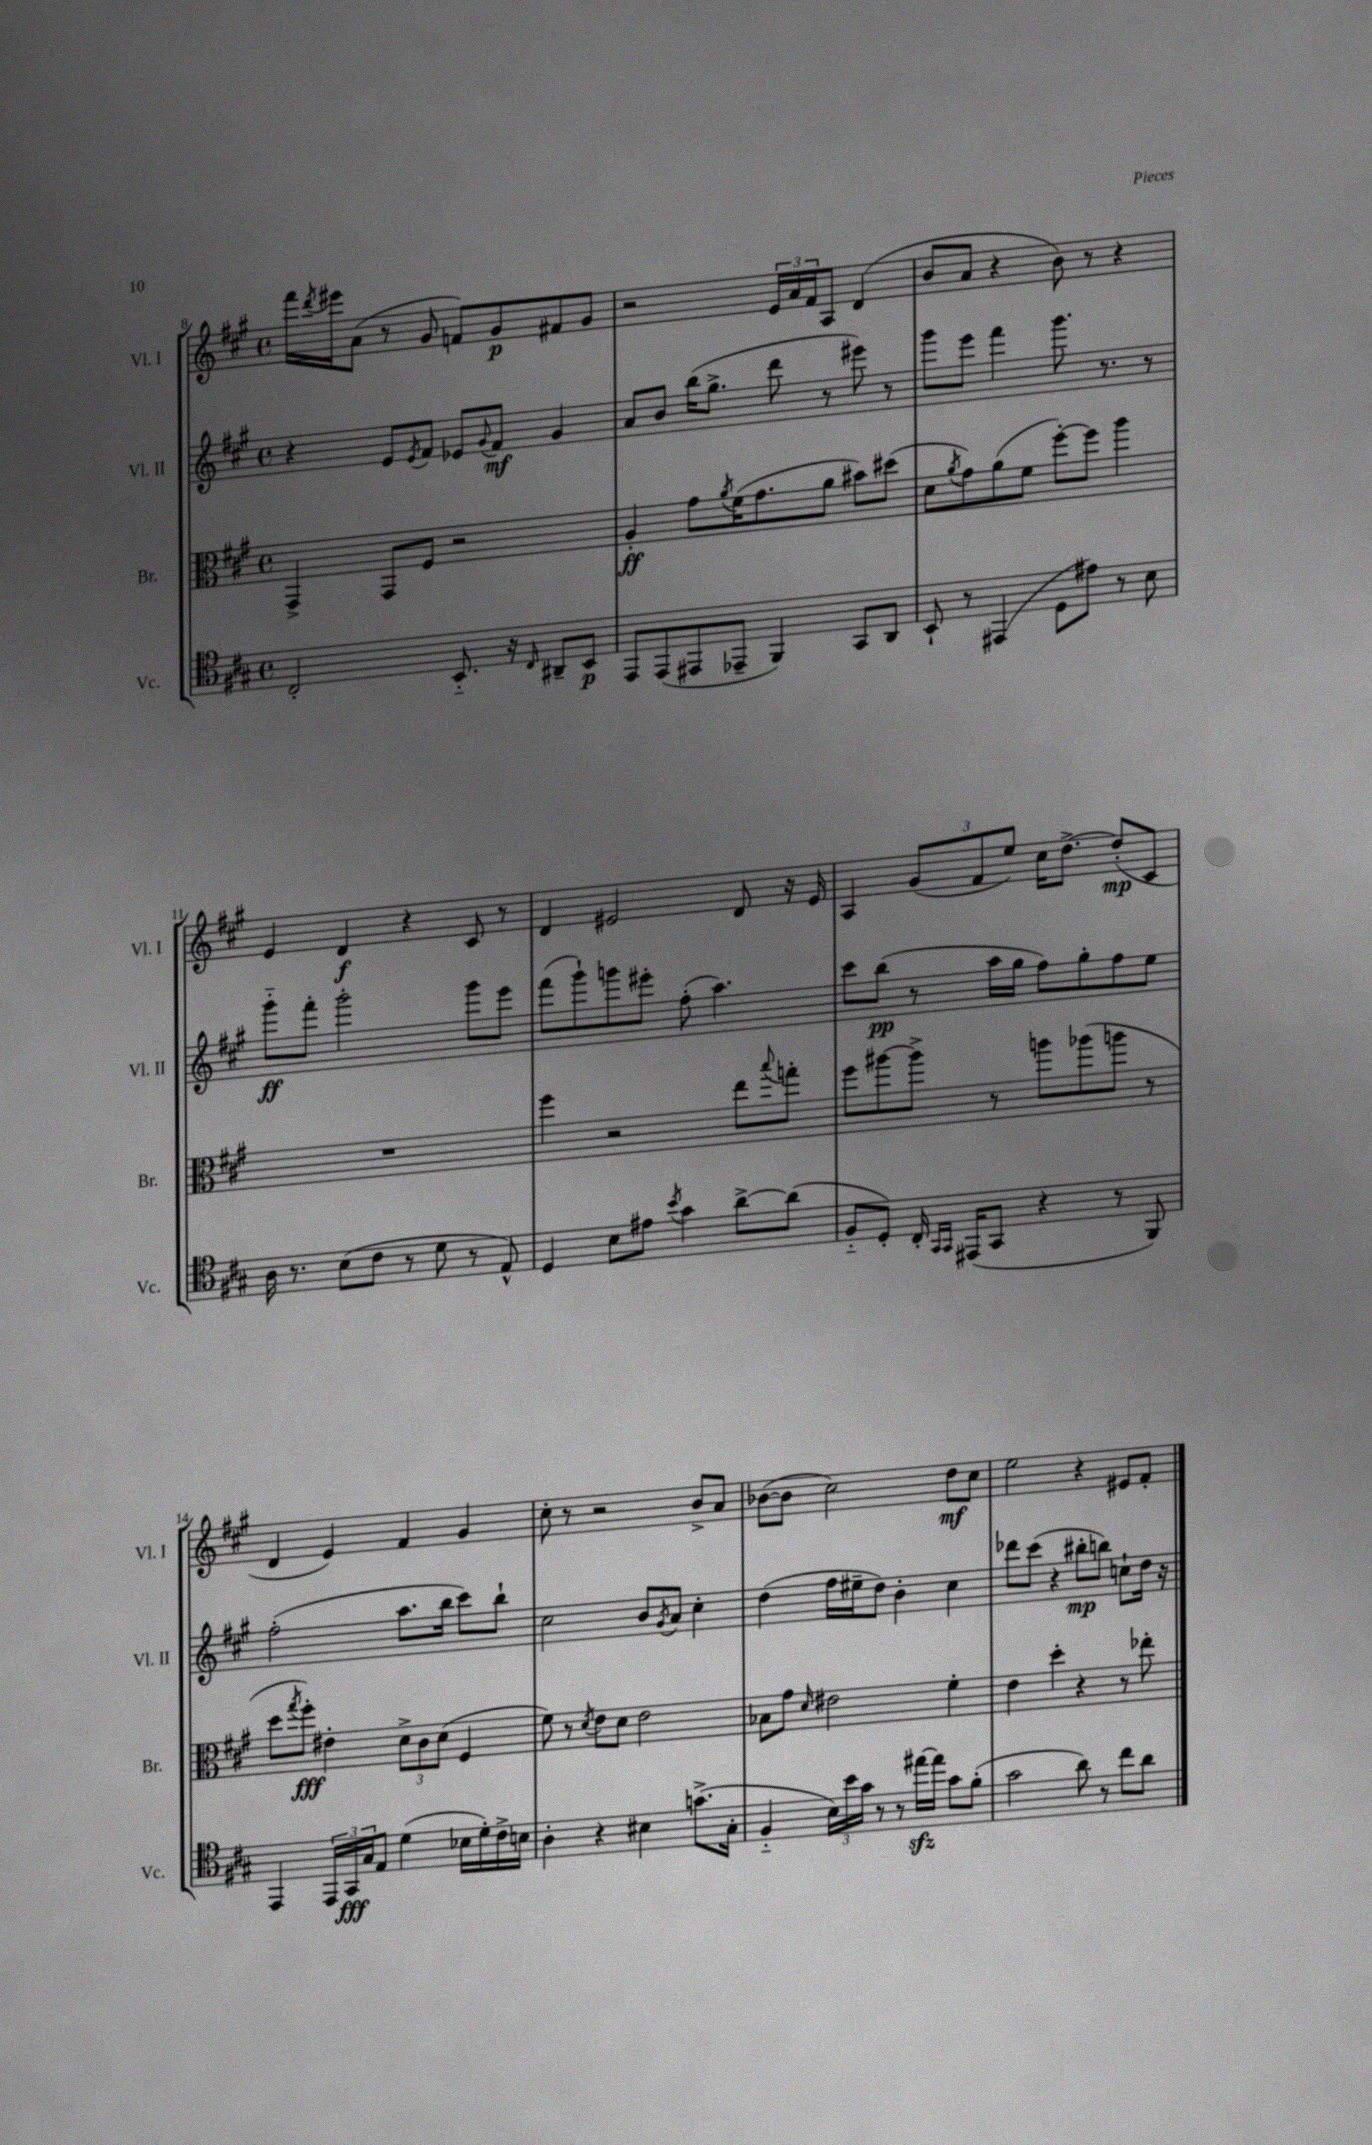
<<
\new StaffGroup <<
\new Staff = "s0" \with { instrumentName = "Vl. I" shortInstrumentName = "Vl. I" } {
    \clef treble \key a \major \defaultTimeSignature \time 4/4
    fis'''16 \acciaccatura { d'''8 } eis'''16 a'8( r8 gis'8 f'8) gis'8\p fis'8 gis'8 |
    r2 \tuplet 3/2 { e'16 a'16 fis'16 } a8 d'4( |
    b'8 a'8 r4 b'8) r8 r4 |
    e'4 d'4\f r4 cis'8 r8 |
    d'4 eis'2 d'8 r16 eis'16 |
    a4 \tuplet 3/2 { gis'8( fis'8 e''8) } cis''16 d''8.~-> d''8-.\mp( cis'8 |
    d'4 e'4) fis'4 gis'4 |
    cis''8-. r8 r2 b'8-> a'8 |
    bes'8~( bes'8 cis''2) d''8\mf cis''8 |
    e''2 r4 eis'8 fis'8-. \bar "|." |
}
\new Staff = "s1" \with { instrumentName = "Vl. II" shortInstrumentName = "Vl. II" } {
    \clef treble \key a \major \defaultTimeSignature \time 4/4
    r4 e'8 \acciaccatura { e'8 } fis'8 ees'8 \appoggiatura { gis'8 } fis'8\mf gis'4 |
    a'8 b'8 b''16( gis''8.-> d'''8 r8 eis'''8) r8 |
    gis'''8 e'''8 fis'''4 gis'''8. r8. r8 |
    gis'''8-_\ff fis'''8-. gis'''2-. gis'''8 e'''8 |
    fis'''8( gis'''8-!) g'''8 eis'''8-. fis''8-.( a''4.) |
    cis'''8 b''8\pp( r8 a''16 gis''16 fis''8) gis''8-. fis''8 e''8 |
    fis''2-.( a''8. b''16 cis'''8) b''8-! |
    cis''2 b'8 \acciaccatura { gis'8 } a'8 cis''4-. |
    d''4( fis''16 eis''16-- d''8) b'4-. cis''4 |
    des'''8 cis'''8( r4 bis''8-.\mp b''8) c''8-! d''16 r16 \bar "|." |
}
\new Staff = "s2" \with { instrumentName = "Br." shortInstrumentName = "Br." } {
    \clef alto \key a \major \defaultTimeSignature \time 4/4
    gis,4-> gis,8 fis8 r2 |
    a4-.\ff gis'8 \acciaccatura { a'8 } fis'16( gis'8. a'8 bis'8) dis''8( |
    d'8 \acciaccatura { a'8 } gis'8) a'8( fis'8 fis''8~-.) fis''8 a''4 |
    R1 |
    fis''4 r2 e''8 \appoggiatura { b''8 } g''8-. |
    fis''8 ais''8~ ais''8-> r8 a''8 aes''8( a''8 r8 |
    d''8 \acciaccatura { gis''8 } fis''8-.\fff) eis'4-. \tuplet 3/2 { d'8-> cis'8 d'8( } fis4 |
    fis'8) r8 \acciaccatura { d'8 } e'8 d'8 e'2 |
    bes8 gis'8 \grace { d'16 } eis'2 fis'4-. |
    e'4 d''4-. r4 r8 ees''8-. \bar "|." |
}
\new Staff = "s3" \with { instrumentName = "Vc." shortInstrumentName = "Vc." } {
    \clef tenor \key a \major \defaultTimeSignature \time 4/4
    cis2-. b,8.-_ r16 \grace { cis16 } ais,8-- b,8\p |
    e,8 e,8( eis,8 ees,8-- fis,4) gis,8 a,8 |
    b,8-! r8 eis,4( d8 eis'8) r8 b8 |
    a16 r8. b8( cis'8 r8 d'8 r8 e8-^) |
    d4 b8 eis'8 \acciaccatura { b'8 } gis'4 a'8~-> a'8( |
    fis8-_ d8-.) cis16-. \grace { gis,16 gis,16 } eis,16( gis,8 r4 r8 fis,8) |
    e,4 \tuplet 3/2 { e,16 gis,16\fff gis16 } e8 d'4( bes16 d'16-.) cis'16-> b16 |
    a4-. r4 bis4 g'8.->( gis16-. |
    fis4-_ \tuplet 3/2 { b16) b'16 gis'16 } r8 r8 eis''16~\sfz eis''16 gis'8 fis'8-.( |
    gis'2 a'8) r8 cis''8 a'8 \bar "|." |
}
>>
>>
\layout { \context { \Score currentBarNumber = #8 } }
